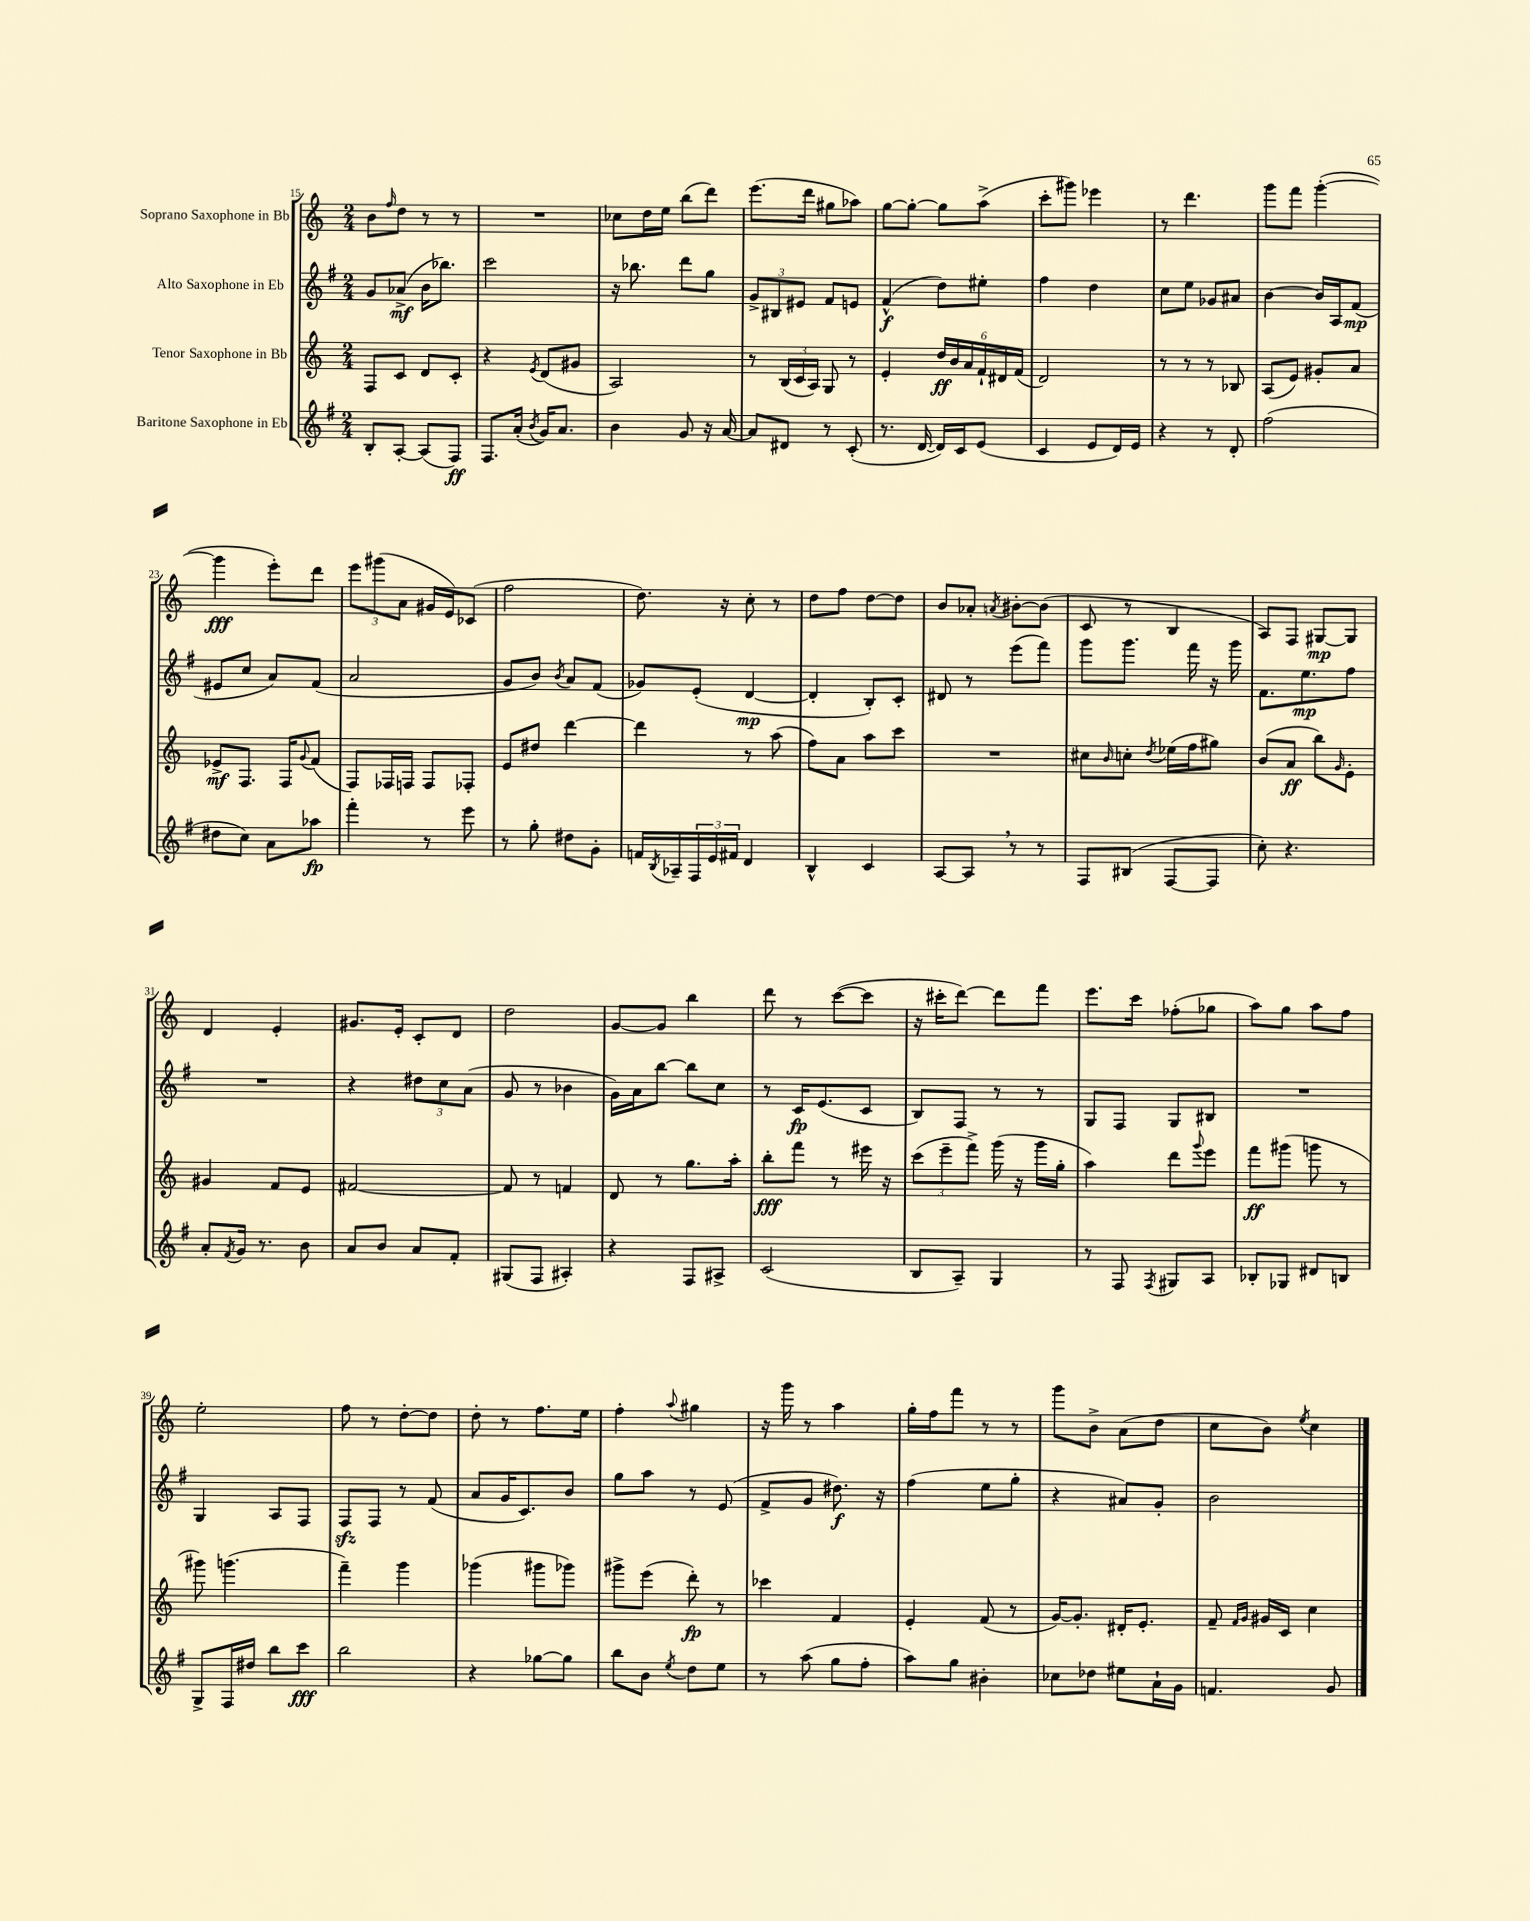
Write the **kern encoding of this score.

**kern	**kern	**kern	**kern
*staff4	*staff3	*staff2	*staff1
*clefG2	*clefG2	*clefG2	*clefG2
*k[f#]	*k[]	*k[f#]	*k[]
*M2/4	*M2/4	*M2/4	*M2/4
8B'/L	8F/L	8g/L	8b\L
.	.	.	16qqff/
[8A'/J	8c/J	(8a-^/J	8dd\J
(8A/]L	8d/L	16b\LK	8r
.	.	8.bb-\J)	.
8F#/J)	8c'/J	.	8r
=	=	=	=
8.F#/L	4r	2ccc\	2r
(16a'/Jk	.	.	.
8qb/	8qe/	.	.
16g/LK)	(8d/L	.	.
8.a/J	.	.	.
.	8g#/J	.	.
=	=	=	=
4b\	2A/)	16r	8cc-\L
.	.	8.bb-\	.
.	.	.	16dd\L
.	.	.	16ee\JJ
8g/	.	8ddd\L	(8bb\L
16r	.	8gg\J	8ddd\J)
[16a/	.	.	.
=	=	=	=
8a/]L	8r	12g^/L	(8.eee\L
.	.	12B#/	.
8d#/J	(24B/LL	.	.
.	24c/	12e#/J	.
.	.	.	16ddd\Jk
.	24A/JJ)	.	.
8r	8G/	8f#/L	8gg#\L
(8c'/	8r	8e/J	8aa-\J)
=	=	=	=
8.r	4e'/	(4f#^^/	[8gg\L
.	.	.	8gg'\_J
[16d/	.	.	.
16d/]LL)	24dd/LL	8dd\L)	8gg\]L
.	24b/	.	.
16c/J	.	.	.
.	24a/	.	.
(8e/J	24f`/	8ee#'\J	(8aa^\J
.	24d#/	.	.
.	(24f/JJ	.	.
=	=	=	=
4c/	2d/)	4ff#\	8ccc'\L
.	.	.	8ggg#\J)
8e/L	.	4dd\	4eee-\
16d/L)	.	.	.
16e/JJ	.	.	.
=	=	=	=
4r	8r	8cc\L	8r
.	8r	8ee\J	4.ddd\
8r	8r	8g-/L	.
8d'/	8B-/	8a#/J	.
=	=	=	=
(2ff#\	(8A/L	[4b\	8ggg\L
.	8e/J)	.	8fff\J
.	8g#'/L	16b/]LL	([4ggg'\
.	.	16A/J	.
.	8a/J	(8f#/J	.
=	=	=	=
8dd#\L	8e-^/L	8e#/L	4ggg\]
8cc\J)	8.F/J	8cc/J	.
8a\L	.	8a/L)	8eee'\L)
.	16F/LK	.	.
.	8qqg/	.	.
8aa-\J	(8f/J	(8f#/J	8ddd\J
=	=	=	=
4fff#'\	8F/L)	2a/	12eee\L
.	.	.	(12ggg#\
.	16F-/L	.	.
.	.	.	12a\J
.	16F/JJ	.	.
8r	8F/L	.	16g#/LL
.	.	.	16e/J)
8eee\	8F-'/J	.	(8c-/J
=	=	=	=
8r	8e/L	8g/L	2ff\
8gg'\	8dd#/J	8b/J)	.
.	.	8qb/	.
8dd#\L	[4ddd\	8a/L	.
8g'\J	.	(8f#/J	.
=	=	=	=
16f/LL	4ddd\]	8g-/L)	8.dd\)
8qB/	.	.	.
16A-~/	.	.	.
24F#/	.	(8e'/J	.
24e/	.	.	.
.	.	.	16r
24f#/JJ	.	.	.
4d/	8r	[4d/	8cc'\
.	(8aa\	.	8r
=	=	=	=
4B^^/	8ff\L)	4d'/]	8dd\L
.	8a\J	.	8ff\J
4c/	8aa\L	8B'/L)	[8dd\L
.	8ccc\J	8c'/J	8dd\]J
=	=	=	=
[8A/L	2r	8d#/	8b/L
8A/]J	.	8r	8a-'/J
.	.	.	8qa/
8r	.	(8eee\L	[8b#'\L
8r	.	8fff#\J)	(8b#\]J
=	=	=	=
8F#/L	8cc#\L	8ggg\L	8c/
.	16qqb/	.	.
(8B#/J	8cc'\J	8.ggg\J	8r
.	8qdd/	.	.
[8F#/L	(16ee-\LL	.	4B/
.	16ff\J	16fff#\	.
8F#/]J	8gg#\J)	16r	.
.	.	16ggg\	.
=	=	=	=
8cc'\)	(8b/L	8.f#\L	8A/L)
4.r	8a/J	.	8F/J
.	.	8.ee\	.
.	8bb\L)	.	[8G#/L
.	16qqg/	.	.
.	8e'\J	8ff#\J	8G#/]J
=	=	=	=
8a'/L	4g#/	2r	4d/
8qf#/	.	.	.
16g/Jk	.	.	.
8.r	.	.	.
.	8f/L	.	4e'/
8b\	8e/J	.	.
=	=	=	=
8a/L	[2f#/	4r	8.g#/L
8b/J	.	.	.
.	.	.	16e'/Jk
8a/L	.	12dd#\L	8c'/L
.	.	12cc\	.
8f#'/J	.	.	8d/J
.	.	(12a\J	.
=	=	=	=
(8G#/L	8f#/]	8g/	2dd\
8F#/J	8r	8r	.
4A#'/)	4f/	4b-\	.
=	=	=	=
4r	8d/	16g\LL)	[8g/L
.	.	16a\J	.
.	8r	[8bb\J	8g/]J
8F#/L	8.gg\L	8bb\]L	4bb\
8A#^/J	.	8cc\J	.
.	16aa'\Jk	.	.
=	=	=	=
(2c/	8bb'\L	8r	8ddd\
.	8fff\J	16c/LK	8r
.	.	(8.e/	.
.	8r	.	([8ccc\L
.	16eee#\	8c/J	8ccc\]J
.	16r	.	.
=	=	=	=
8B/L	(12ccc\L	8B/L)	16r
.	.	.	16ccc#'\LK
.	12eee~\	.	.
8A~/J)	.	8F#/J	[8ddd\J)
.	12fff^\J)	.	.
4G/	(16ggg\	8r	8ddd\]L
.	16r	.	.
.	16ggg\LL	8r	8fff\J
.	16gg'\JJ	.	.
=	=	=	=
8r	4aa\)	8G/L	8.eee\L
8F#/	.	8F#/J	.
.	.	.	16ccc\Jk
8qF#/	.	.	.
8G#/L	8ddd\L	8G/L	(8ff-'\L
.	8qqggg/	.	.
8A/J	8eee\J	8B#/J	8gg-\J
=	=	=	=
8B-'/L	8fff\L	2r	8aa\L)
8G-/J	(8ggg#\J	.	8gg\J
8d#/L	8ggg\	.	8aa\L
8B/J	8r	.	8ff\J
=	=	=	=
8G^/L	8ggg#\)	4G/	2ee'\
16F#/L	(4.ggg\	.	.
16dd#/JJ	.	.	.
8bb\L	.	8A/L	.
8ccc\J	.	8F#/J	.
=	=	=	=
2bb\	4fff~\)	8F#/L	8ff\
.	.	8F#/J	8r
.	4ggg\	8r	[8dd'\L
.	.	(8f#/	8dd\]J
=	=	=	=
4r	(4ggg-\	8a/L	8dd'\
.	.	16g/K	8r
.	.	8.c/)	.
[8gg-\L	8ggg#\L	.	8.ff\L
8gg-\]J	8ggg-\J)	8b/J	.
.	.	.	16ee\Jk
=	=	=	=
8bb\L	8ggg#^\L	8gg\L	4ff'\
8b\J	(8eee\J	8aa\J	.
8qee/	.	.	8qqaa/
8dd\L	8ddd'\)	8r	4gg#\
8ee\J	8r	(8e/	.
=	=	=	=
8r	4ccc-\	8f#^/L	16r
.	.	.	16ggg\
(8aa\	.	8g/J	8r
8gg\L	4f/	8.dd#\)	4aa\
8ff#'\J	.	.	.
.	.	16r	.
=	=	=	=
8aa\L)	4e'/	(4ff#\	16gg'\LL
.	.	.	16ff\J
8gg\J	.	.	8fff\J
4b#'\	(8f/	8ee\L	8r
.	8r	8gg'\J	8r
=	=	=	=
8cc-\L	[16g/LK)	4r	8ggg\L
.	8.g'/]J	.	.
8dd-\J	.	.	8b^\J
8ee#\L	16d#'/LK	8a#/L)	(8a\L
.	8.e'/J	.	.
16a`\L	.	8g'/J	8dd\J
16g\JJ	.	.	.
=	=	=	=
4.f/	8f~/	2b\	8cc\L
.	16qqf/LL	.	.
.	16qqg/JJ	.	.
.	16g#/LL	.	8b\J)
.	16c/JJ	.	.
.	.	.	8qee/
.	4cc\	.	4cc\
8g/	.	.	.
==	==	==	==
*-	*-	*-	*-
